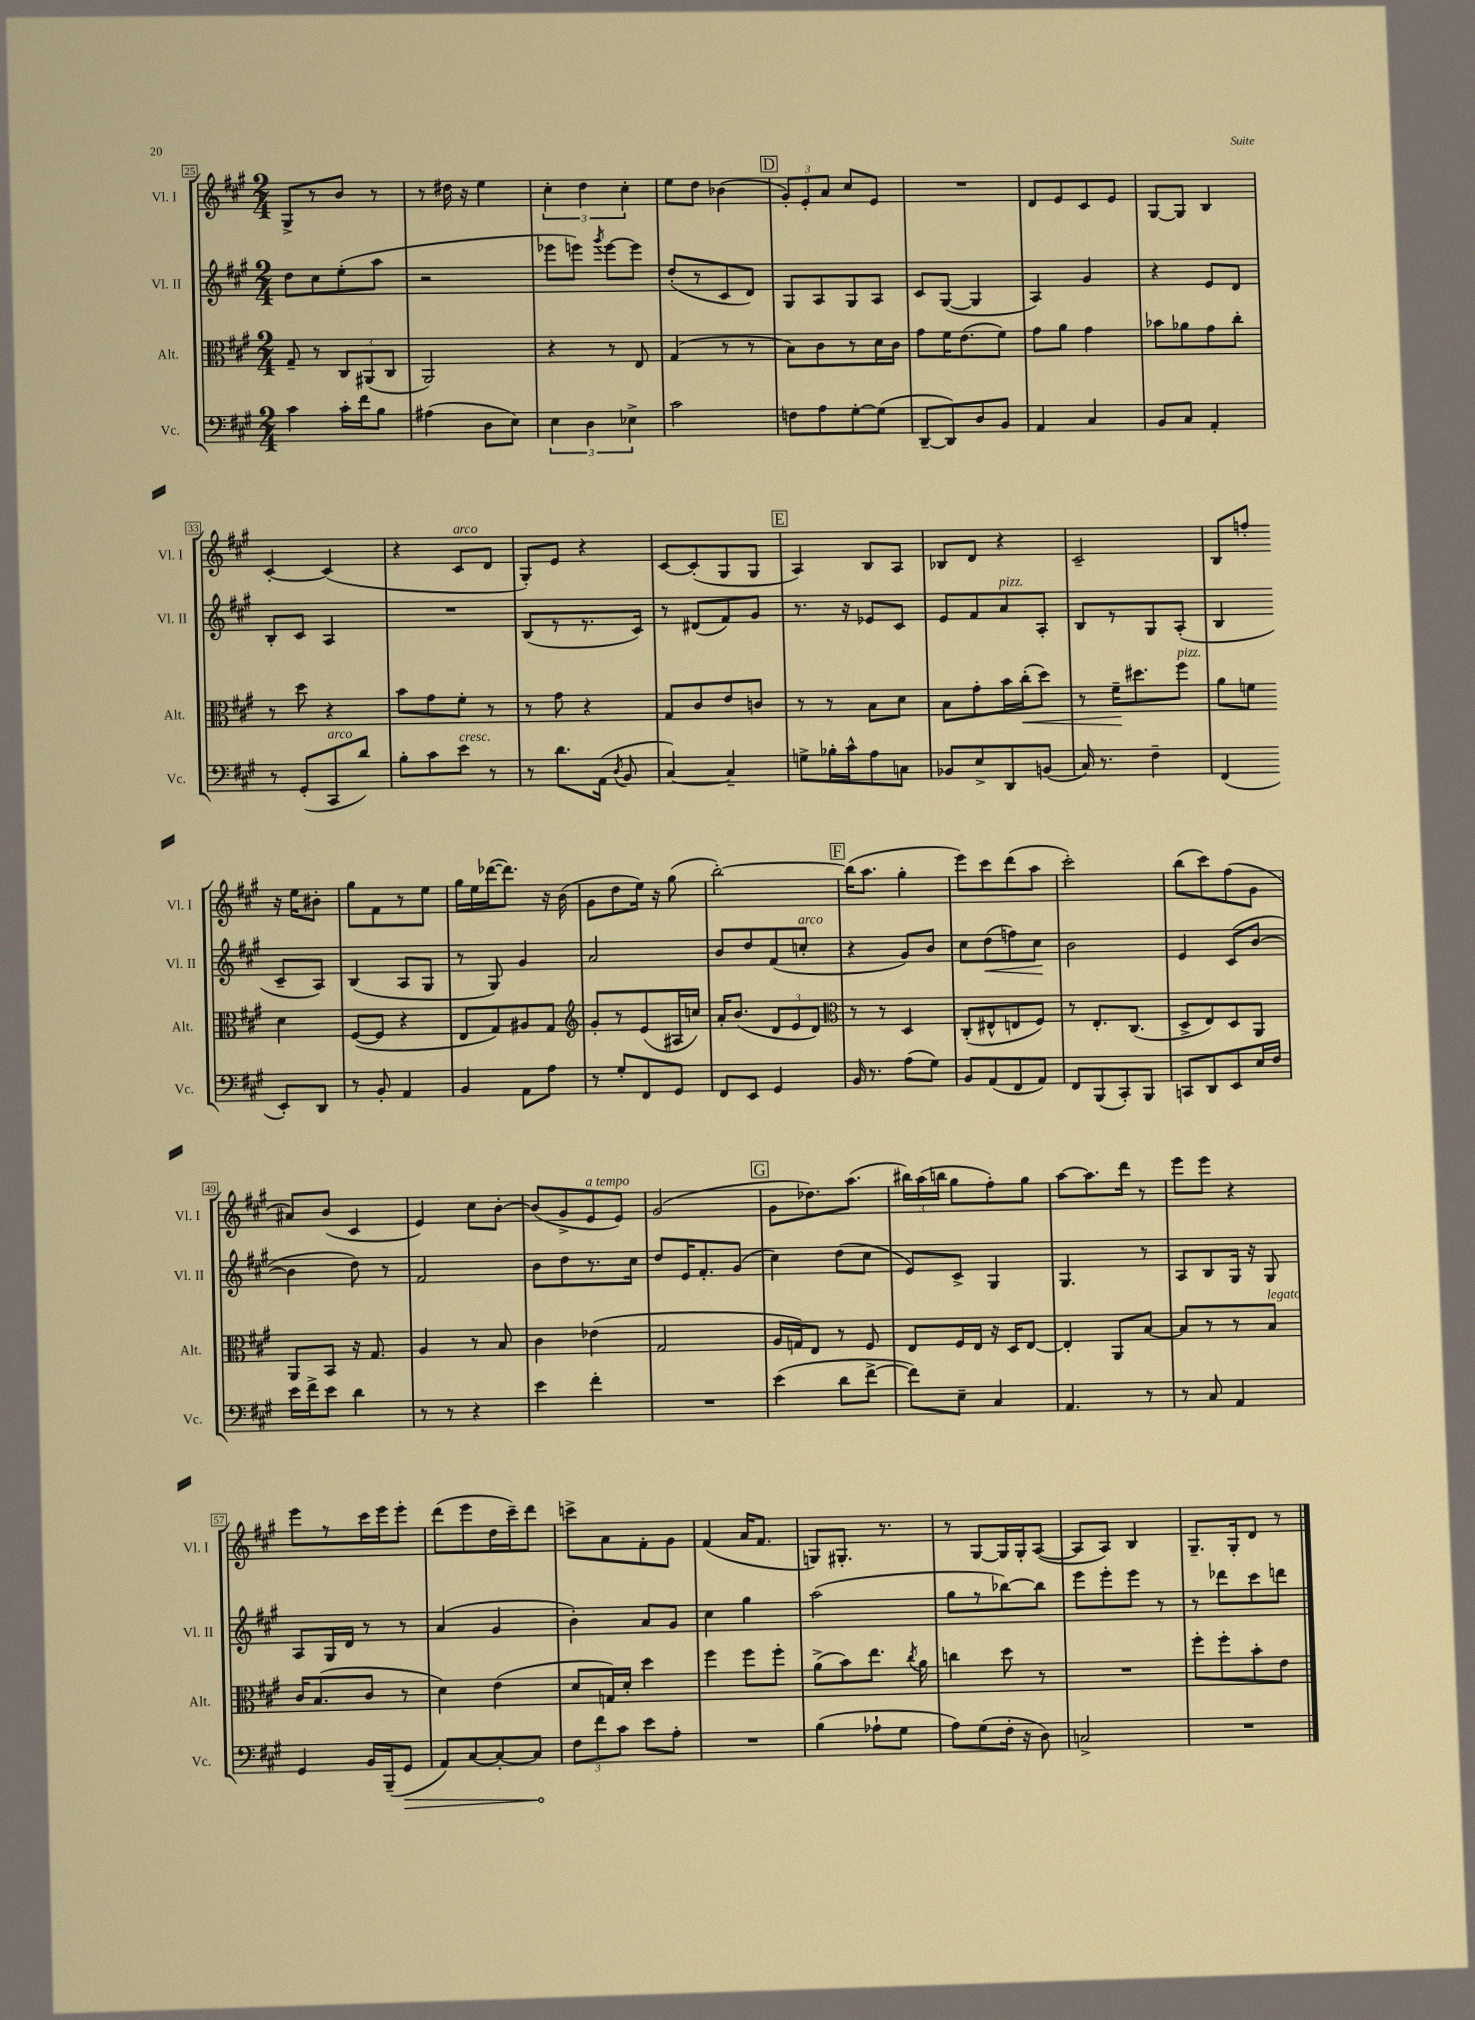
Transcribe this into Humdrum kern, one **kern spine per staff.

**kern	**kern	**kern	**kern
*staff4	*staff3	*staff2	*staff1
*clefF4	*clefC3	*clefG2	*clefG2
*k[f#c#g#]	*k[f#c#g#]	*k[f#c#g#]	*k[f#c#g#]
*M2/4	*M2/4	*M2/4	*M2/4
4c#	8G#~	8dd	8G#^
.	8r	8cc#	8r
16c#'	12C#	(8ee'	8b
16f#	.	.	.
.	(12AA#	.	.
8B	.	8aa	8r
.	12C#	.	.
=	=	=	=
(4A#	2AA)	2r	8r
.	.	.	16dd#
.	.	.	16r
8D	.	.	4ee
8E)	.	.	.
=	=	=	=
6E	4r	8eee-	6cc#'
.	.	8eee)	.
6D	.	.	6dd
.	.	8qggg#	.
.	8r	[8eee	.
6E-^	.	.	6cc#'
.	8E	8eee]	.
=	=	=	=
2c#	(4G#	(8dd'	8ee
.	.	8r	8dd
.	8r	8c#	(4b-
.	8r	8d)	.
=	=	=	=
8F	8B)	8G#	12g#')
.	.	.	12e'
8A	8c#	8A	.
.	.	.	12a
[8G#'	8r	8G#	8cc#
(8G#]	16d	8A	8e
.	16c#	.	.
=	=	=	=
[8DD~	8g#	8c#	2r
8DD])	16f#	([8G#	.
.	(8.e	.	.
8D	.	4G#]	.
8BB	8f#)	.	.
=	=	=	=
4AA	8g#	4A)	8d
.	8a	.	8e
4C#	4g#	4g#	8c#
.	.	.	8e
=	=	=	=
8BB	8b-	4r	[8G#
8C#	8a-	.	8G#]
4AA'	8g#	8e	4B
.	8cc#'	8d	.
=	=	=	=
8r	8r	8B'	[4c#'
(8GG#'	8dd	8c#	.
8CC#	4r	4A	(4c#]
8d)	.	.	.
=	=	=	=
8B'	8b	2r	4r
8c#	8g#	.	.
8e	8f#'	.	8c#
8r	8r	.	8d
=	=	=	=
8r	8r	(8B	8G#')
8.d	8g#	8r	8e
.	4r	8.r	4r
(16AA	.	.	.
8qD	.	.	.
8BB	.	.	.
.	.	16c#)	.
=	=	=	=
[4C#)	8G#	8r	[8c#
.	8c#	(8d#	(8c#']
4C#~]	8e	8f#)	8G#
.	8c	8g#	8G#
=	=	=	=
8G^	8r	8.r	4A)
16B-'	8r	.	.
16c#^^	.	16r	.
8A	8B	8e-	8B
8C	8d	8c#	8A
=	=	=	=
8BB-	8B	8e	8B-
8E^	8g#'	8f#	8d
8DD	16b	8a	4r
.	(16cc#'	.	.
(8BB	8dd)	8A'	.
=	=	=	=
16C#)	8r	8B	2c#~
8.r	.	.	.
.	16f#~	8r	.
.	8.dd#	.	.
4F#~	.	8G#	.
.	8ff#	(8A'	.
=	=	=	=
(4FF#	8a	4B	8B
.	8f	.	8ff'
8EE')	4d	8c#~	16r
.	.	.	16ee
8DD	.	8A)	8b#'
=	=	=	=
8r	([8F#	(4B	8gg#
8BB'	8F#]	.	8f#
4AA	4r	8A	8r
.	.	8G#	8ee
=	=	=	=
4BB	8E	8r	16gg#
.	.	.	16ee
.	8G#)	8G#)	([16ddd-
.	.	.	8.ddd-])
8AA	8A#	4g#	.
8A	8G#	.	16r
.	.	.	(16b
=	=	=	=
*	*clefG2	*	*
8r	8g#'	2a	8g#
8G#'	8r	.	8dd
8FF#	(8e	.	16ee)
.	.	.	16r
8GG#	16A#	.	(8gg#
.	16cc)	.	.
=	=	=	=
8FF#	16a'	8b	[2bb')
.	(8.b	.	.
8EE	.	8dd	.
4GG#	12d	(8f#	.
.	12e	.	.
.	.	8cc'	.
.	12d)	.	.
=	=	=	=
*	*clefC3	*	*
16BB	8r	4r	(16bb]
8.r	.	.	8.aa
.	8r	.	.
(8A	4D	8g#)	4gg#'
8G#)	.	8b	.
=	=	=	=
8BB	(8C#'	8cc#	8eee)
(8AA	8E#^^	(8dd	8ccc#
8FF#	8E	8ff)	(8ddd
8AA)	8F#)	8cc#	8aa
=	=	=	=
8FF#	8r	2b	2ccc#')
(8BBB	8.E'	.	.
8CC#')	.	.	.
.	(8.C#	.	.
8BBB	.	.	.
=	=	=	=
8CC	8D^	4e	(8bb
8DD	8E)	.	8ccc#)
8EE	8D	(8c#	(8ff#
16E	8AA	[8b	8g#
16F#	.	.	.
=	=	=	=
16e	8AA	4b]	8a#)
16f#^	.	.	.
8e	8BB	.	(8b
4d	16r	8dd)	4c#
.	8.G#	.	.
.	.	8r	.
=	=	=	=
8r	4A	2f#	4e)
8r	.	.	.
4r	8r	.	8cc#
.	8B	.	[8b'
=	=	=	=
4e	4c#	8b	(8b]
.	.	8dd	8g#^
4f#'	(4e-	8.r	8e
.	.	.	8e)
.	.	16cc#	.
=	=	=	=
2r	2G#	8dd	(2g#
.	.	16e	.
.	.	8.f#'	.
.	.	(8g#	.
=	=	=	=
(4e	16A	4cc#)	8g#
.	16G)	.	.
.	8E	.	8.dd-)
8d	8r	(8dd	.
.	.	.	(8.aa
[8f#^	8F#	8cc#	.
=	=	=	=
8f#])	8E	8e)	24bb#)
.	.	.	(24aa
.	.	.	24bb
8E~	16F#	8c#^	8gg#
.	16E	.	.
4C#	16r	4G#	8ff#')
.	16D	.	.
.	[8E	.	8gg#
=	=	=	=
4.AA	4E']	4.G#	[8aa
.	.	.	8.aa]
.	8AA	.	.
.	.	.	16ddd
8r	[8B	8r	8r
=	=	=	=
8r	8B]	8A	8eee
8C#	8r	8B	8eee
4AA	8r	16G#	4r
.	.	16r	.
.	8B	8G#	.
=	=	=	=
4GG#	16c#	8A	8eee
.	(8.B	.	.
.	.	16G#	8r
.	.	16d	.
16BB	8c#	8r	16ccc#
(16BBB~	.	.	16eee
8GG#	8r	8r	8eee'
=	=	=	=
8AA)	4d)	(4a	(8ddd
[8C#	.	.	8eee
8C#'_	(4e	4g#	16dd
.	.	.	16ccc#~)
8C#]	.	.	8ddd
=	=	=	=
12F#	8d	4b')	8ccc^
12f#	.	.	.
.	16G)	.	8a
12c#	.	.	.
.	16d'	.	.
8e	4dd	8a	8f#'
8A'	.	8g#	8g#
=	=	=	=
2r	4ff#	4cc#	(4f#
.	8ff#	4gg#	16a
.	.	.	8.f#
.	8ff#'	.	.
=	=	=	=
(4B	(8a^	(2aa	8G)
.	8b)	.	8.G#'
8A-`	8.ee	.	.
.	.	.	8.r
8G#	.	.	.
.	8qcc#	.	.
.	16a	.	.
=	=	=	=
8A)	4cc	8gg#	8r
(8G#	.	8r	[8G#
16F#'	8dd	[8bb-)	16G#]
16r	.	.	16G#'
8D)	8r	8bb-]	([8A
=	=	=	=
2C^	2r	8eee	8A]
.	.	8eee'	8A)
.	.	8eee	4B
.	.	8r	.
=	=	=	=
2r	8ff#'	8r	8.G#~
.	8ff#'	8ddd-	.
.	.	.	16G#'
.	8b'	8ccc#	8d
.	8e	8ddd	8r
==	==	==	==
*-	*-	*-	*-
